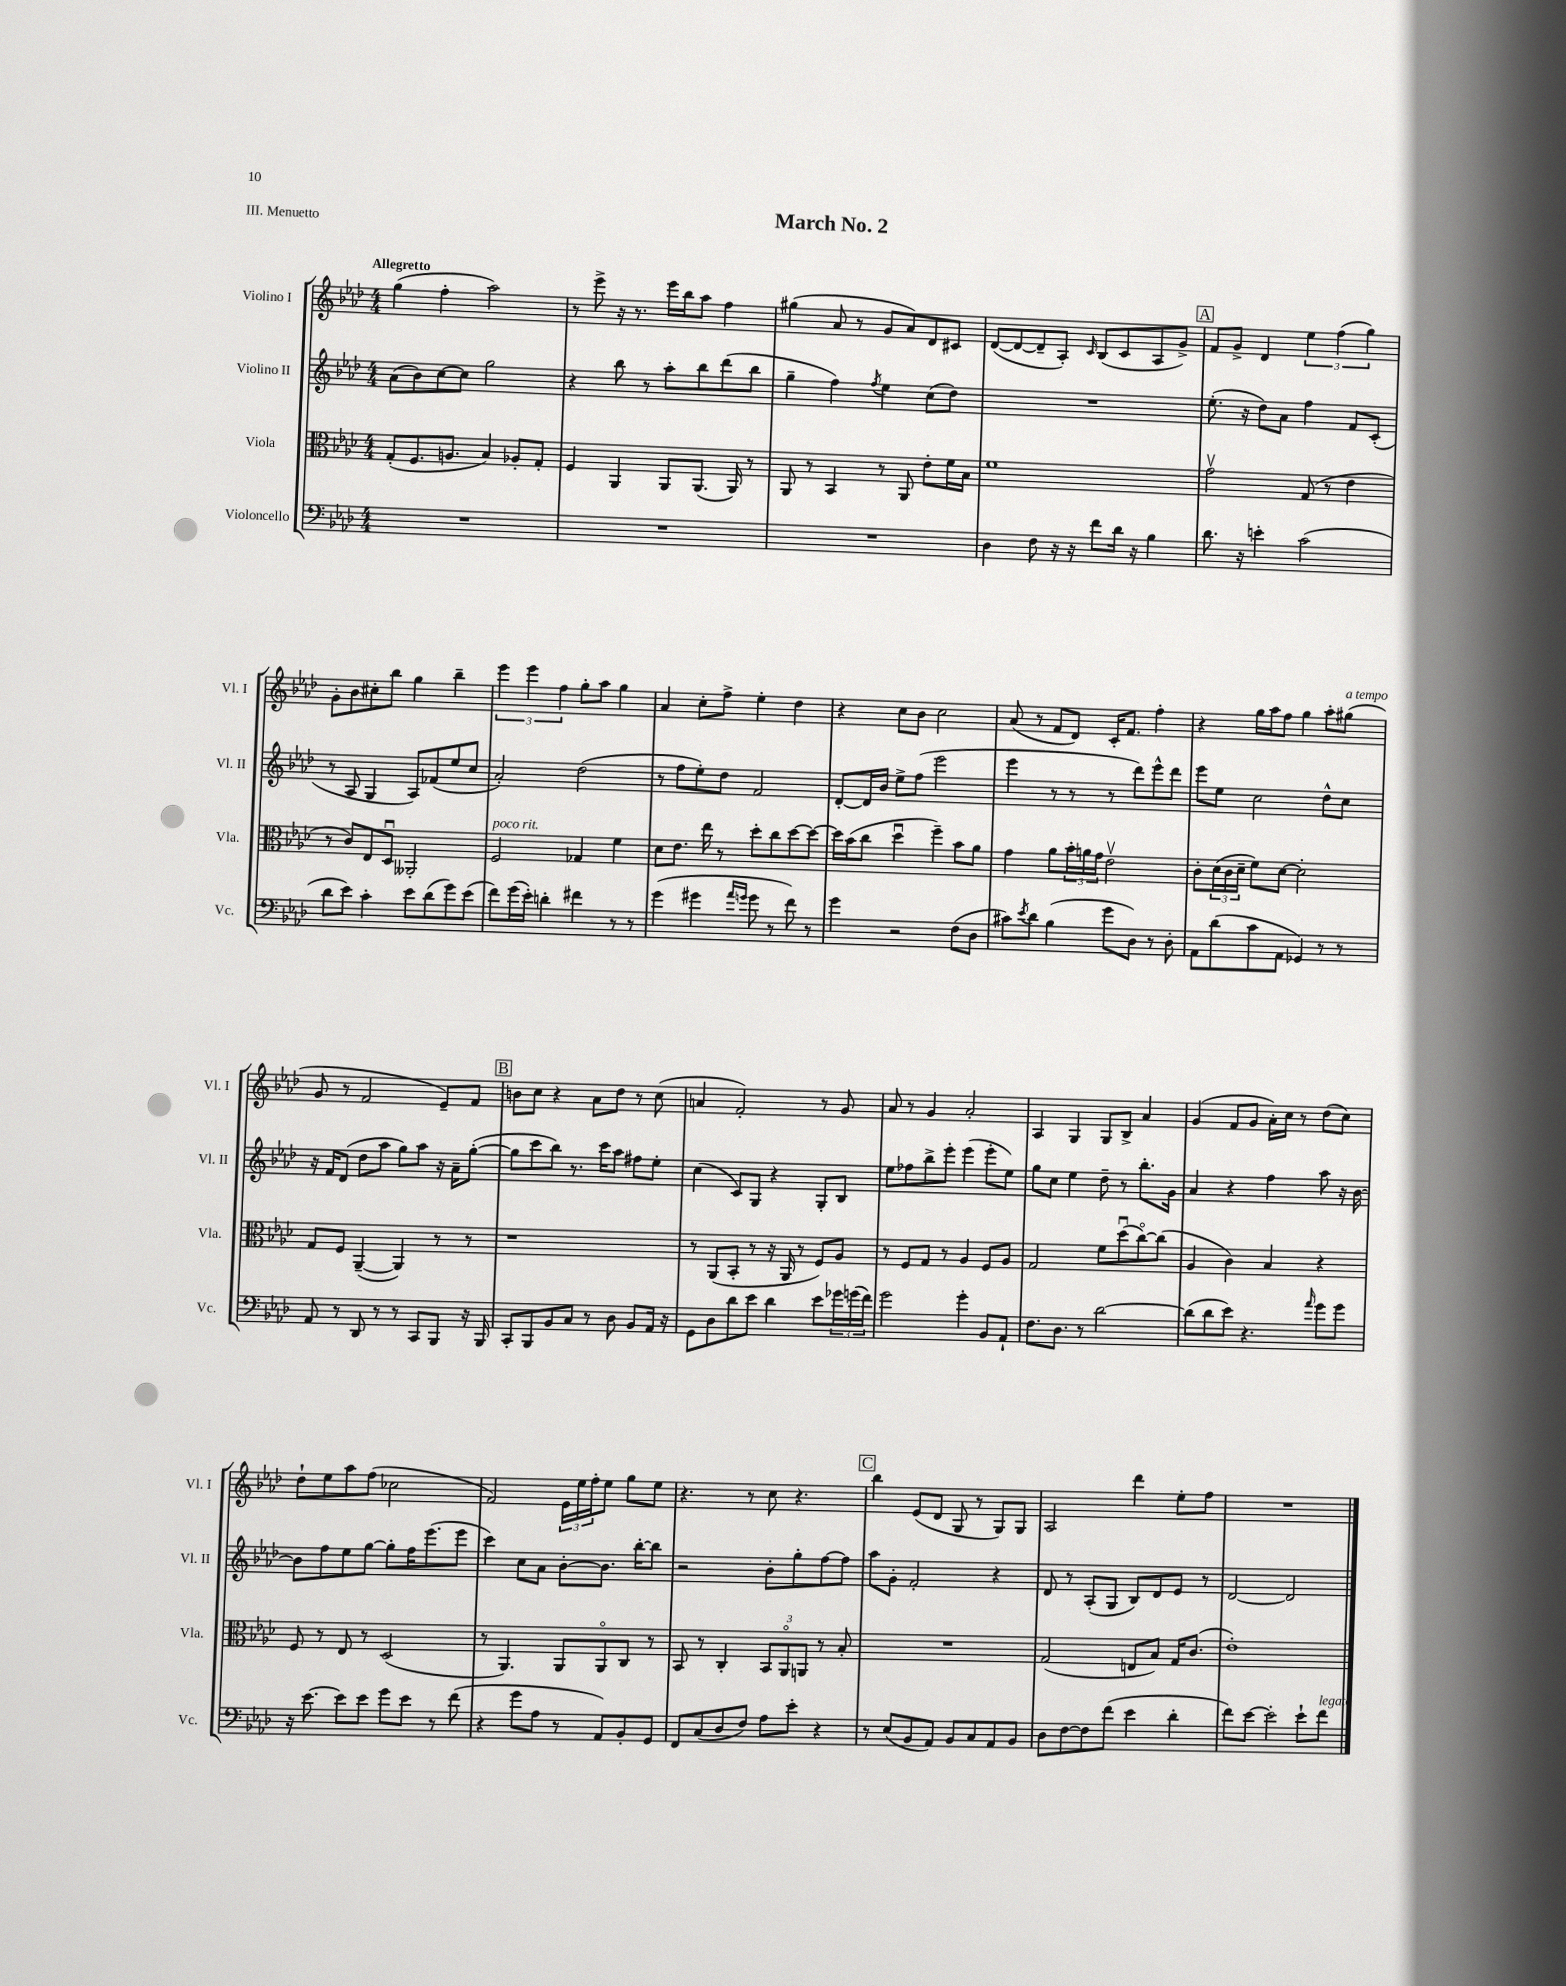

**kern	**kern	**kern	**kern
*part4	*part3	*part2	*part1
*staff4	*staff3	*staff2	*staff1
*I"Violoncello	*I"Viola	*I"Violino II	*I"Violino I
*I'Vc.	*I'Vla.	*I'Vl. II	*I'Vl. I
*clefF4	*clefC3	*clefG2	*clefG2
*k[b-e-a-d-]	*k[b-e-a-d-]	*k[b-e-a-d-]	*k[b-e-a-d-]
*M4/4	*M4/4	*M4/4	*M4/4
=1	=1	=1	=1
!	!	!	!LO:TX:a:B:t=Allegretto
1r	(8G'/L	(8a-\L	(4gg\
.	8.F/	8b-\)	.
.	.	[8cc\	4ff'\
.	8.An/J	.	.
.	.	8cc\J]	.
.	4B-/)	2gg\	2aa-\)
.	8A-X'/L	.	.
.	8G'/J	.	.
=2	=2	=2	=2
1r	4F/	4r	8r
.	.	.	8eee-^\
.	4AA-/	8bb-\	16r
.	.	.	8.r
.	.	8r	.
.	8AA-/L	8aa-'\L	16eee-\LL
.	.	.	16bb-\J
.	(8.AA-/J	8bb-\	8aa-\J
.	.	(8ddd-\	4ff\
.	16AA-/)	.	.
.	8r	8bb-\J	.
=3	=3	=3	=3
1r	8AA-/	4gg~\	(4gg#X\
.	8r	.	.
.	4BB-/	4ff\)	8a-/
.	.	.	8r
.	.	8qff/	.
.	8r	4ee-\	8g/L
.	8AA-/	.	8a-/)
.	8e-'\L	(8cc\L	8d-/
.	16f\L	8dd-\J)	8c#X/J
.	16B-\JJ	.	.
=4	=4	=4	=4
4D-\	1f	1r	([8d-/L
.	.	.	8d-/_
8F\	.	.	8d-~/]
16r	.	.	8A-'/J)
16r	.	.	.
.	.	.	16qqc/
8f\L	.	.	(8B-/L
16d-\Jk	.	.	8c/
16r	.	.	.
4B-\	.	.	8A-/
.	.	.	8g^/J)
!!LO:REH:place=s1:t=A
=5	=5	=5	=5
8.d-\	2gv\	(8.ee-'\	8f/L
.	.	.	8g^/J
16r	.	16r	.
4en'\	.	8dd-\L)	4d-/
.	.	8a-\J	.
(2c\	(8G/	4ff\	6ee-\
.	8r	.	.
.	.	.	(6ff\
.	4e-\	8f/L	.
.	.	.	6gg\)
.	.	(8c'/J	.
!!LO:LB:g=z
=6	=6	=6	=6
8d-\L	8r	8r	8g'\L
8e-\J)	8c/L)	8A-/	8b-\
4c'\	8E-/	4G/	8cc#X'\
.	8D-u/J	.	8bb-\J
8e-\L	2AA--X'/	8A-/L)	4gg\
(8d-\	.	(8f-X/	.
8g\)	.	8ee-/	4bb-~\
(8e-\J	.	8cc/J	.
=7	=7	=7	=7
!	!LO:TX:a:i:t=poco rit.	!	!
8f\L)	2F/	2a-'/)	6eee-\
(16g\L	.	.	.
.	.	.	6eee-\
16e-'\JJ)	.	.	.
4dn'\	.	.	.
.	.	.	6ff\
4f#X\	4G-X/	(2dd-\	8gg'\L
.	.	.	8aa-\J
8r	4f\	.	4gg\
8r	.	.	.
=8	=8	=8	=8
(4g\	8d-\L	8r	4a-/
.	8.e-\J	8ff\L	.
4g#X\	.	8ee-'\)	8cc'\L
.	16ee-\	.	.
.	8r	8dd-\J	8ff^\J
16qqa-/LL	.	.	.
16qqgn/JJ	.	.	.
8g\	8dd-'\L	2f/	4ee-'\
8r	8cc\	.	.
8f\)	[8dd-\	.	4dd-\
8r	8dd-\J_	.	.
=9	=9	=9	=9
4g\	16dd-\LL]	[8d-'/L	4r
.	(16b-\J	.	.
.	8cc\J	16d-/L]	.
.	.	16b-/JJ	.
2r	4dd-u\	8ee-^\L	8cc\L
.	.	(8ff\J	8b-\J
.	4ff~\)	2eee-\	2cc\
(8F\L	8b-\L	.	.
8D-\J	8a-\J	.	.
=10	=10	=10	=10
8c#X\L)	4g\	4eee-\	(8a-/
8qe-/	.	.	.
8d-\J	.	.	8r
(4B-\	8a-\L	8r	8f/L
.	24b-'\L	8r	8d-/J)
.	24an\	.	.
.	24g\JJ	.	.
8g\L	2e-v\	8r	16c'/KL
.	.	.	8.f/J
8D-\J)	.	8ddd-\L)	.
8r	.	8eee-^^\	4ff'\
8D-'\	.	8ddd-\J	.
=11	=11	=11	=11
8AA-\L	8c'\L	8eee-\L	4r
(8d-\	(24d-\L	8ee-\J	.
.	24c\	.	.
.	24d-~\JJ	.	.
8c\	8f\L)	2cc\	16gg\LL
.	.	.	16aa-\J
8AA-\J	[8d-\J	.	8ff\J
4GG-X/)	2d-'\]	.	4gg\
8r	.	8dd-^^\L	8aa-'\L
!	!	!	!LO:TX:a:i:t=a tempo
8r	.	8cc\J	(8gg#X\J
!!LO:LB:g=z
=12	=12	=12	=12
8AA-/	8G/L	16r	8g/
.	.	16f/KL	.
8r	8F/J	(8d-/J	8r
8DD-/	([4AA-~/	8dd-\L	2f/
8r	.	8aa-\J	.
8r	4AA-/])	8gg\L)	.
8CC/L	.	8aa-\J	.
8BBB-/J	8r	16r	8e-~/L)
.	.	16a-~\KL	.
16r	8r	([8gg'\J	8f/J
16BBB-/	.	.	.
!!LO:REH:place=s1:t=B
=13	=13	=13	=13
8CC'/L	1r	8gg\L]	8bn\L
8BBB-/	.	8ccc\	8cc\J
8BB-/	.	8bb-\J)	4r
8C/J	.	8.r	.
8r	.	.	8a-\L
.	.	16ccc\KL	.
8D-\	.	8aa-\J	8dd-\J
8BB-/L	.	8ff#X\L	8r
16AA-/Jk	.	8ee-'\J	(8cc\
16r	.	.	.
=14	=14	=14	=14
8GG\L	8r	(4cc\	4an/
8D-\	(8AA-/L	.	.
8d-\	8BB-'/J	8c/L)	2f'/)
8e-\J	8r	8G/J	.
4d-\	16r	4r	.
.	16AA-/	.	.
.	8r	.	.
8e-\L	8F/L)	8G'/L	8r
24g-X\L	8A-/J	8B-/J	8g/
(24gn\	.	.	.
24f\JJ)	.	.	.
=15	=15	=15	=15
2g\	8r	8ee-\L	8a-/
.	8F/L	8ff-X\	8r
.	8G/J	8bb-^\	4g/
.	8r	8eee-'\J	.
4g'\	4A-/	(4eee-\	2a-'/
8BB-/L	8F/L	8eee-'\L	.
8AA-`/J	8A-/J	8ee-\J)	.
=16	=16	=16	=16
8.F\L	2G/	8gg\L	4A-/
.	.	8cc\J	.
8.D-\J	.	.	.
.	.	4ee-\	4G/
8r	.	.	.
[2d-\	8f\L	8dd-~\	8G/L
.	(8dd-u\	8r	8B-^/J
.	[8cc\)	8.bb-'\L	4a-/
.	(8cc\J]	.	.
.	.	16g\Jk	.
=17	=17	=17	=17
(8d-\L]	4A-/	4a-/	(4g/
8d-\	.	.	.
8e-\J)	4c\)	4r	8f/L
4.r	.	.	8g/J
.	4B-/	4ff\	16a-'\LL)
.	.	.	16cc\JJ
.	.	.	8r
16qqa-/	.	.	.
8g\L	4r	8aa-\	(8dd-\L
8g\J	.	16r	8cc\J)
.	.	[16b-\	.
!!LO:LB:g=z
=18	=18	=18	=18
16r	8F/	8b-\L]	8dd-`\L
[8.e-\	.	.	.
.	8r	8ff\	8ee-\
8e-\L]	8E-/	8ee-\	8aa-\
8e-\J	8r	[8gg\J	(8ff\J
8g\L	(2D-/	8gg'\L]	2cc-X\
8e-\J	.	16ff\K	.
.	.	(8.eee-\	.
8r	.	.	.
(8f\	.	8eee-\J	.
=19	=19	=19	=19
4r	8r	4ccc\)	2f/)
.	4.AA-/)	.	.
8g\L	.	8cc\L	.
8A-\J	.	8a-\J	.
8r	8AA-/L	[8b-'\L	24e-\LL
.	.	.	24ee-\
.	.	.	24ff'\J
8AA-/L)	8AA-/	8.b-\J]	8ee-\J
8BB-'/	8C/J	.	8gg\L
.	.	[16bb-'\KL	.
8GG/J	8r	8bb-\J]	8ee-\J
=20	=20	=20	=20
8FF/L	8BB-/	2r	4.r
(8C/	8r	.	.
8D-/	4C'/	.	.
8F/J)	.	.	8r
8A-\L	12BB-/L	8b-'\L	8cc\
.	12AA-/	.	.
8e-'\J	.	8gg'\	4.r
.	12AAn/J	.	.
4r	8r	[8ff\	.
.	8B-'/	8ff\J]	.
!!LO:REH:place=s1:t=C
=21	=21	=21	=21
8r	1r	8aa-\L	4bb-\
(8E-/L	.	8g'\J	.
8BB-/	.	2f'/	(8e-/L
8AA-/J)	.	.	8d-/J
8BB-/L	.	.	8G/
8C/	.	.	8r
8AA-/	.	4r	8G/L)
8BB-/J	.	.	8G/J
=22	=22	=22	=22
8D-\L	(2G/	8d-/	2A-/
[8F\	.	8r	.
8F\]	.	(8A-'/L	.
(8f\J	.	8G/J	.
4e-\	8En/L	8B-/L)	4ddd-\
.	8B-/J)	8d-/	.
4d-'\	16G/KL	8e-/J	8ee-'\L
.	(8.c/J	.	.
.	.	8r	8ff\J
=23	=23	=23	=23
8f\L)	1e-')	[2d-/	1r
[8e-\J	.	.	.
2e-'\]	.	.	.
.	.	2d-/]	.
8e-`\L	.	.	.
!LO:TX:a:i:t=legato	!	!	!
8f\J	.	.	.
==	==	==	==
*-	*-	*-	*-
